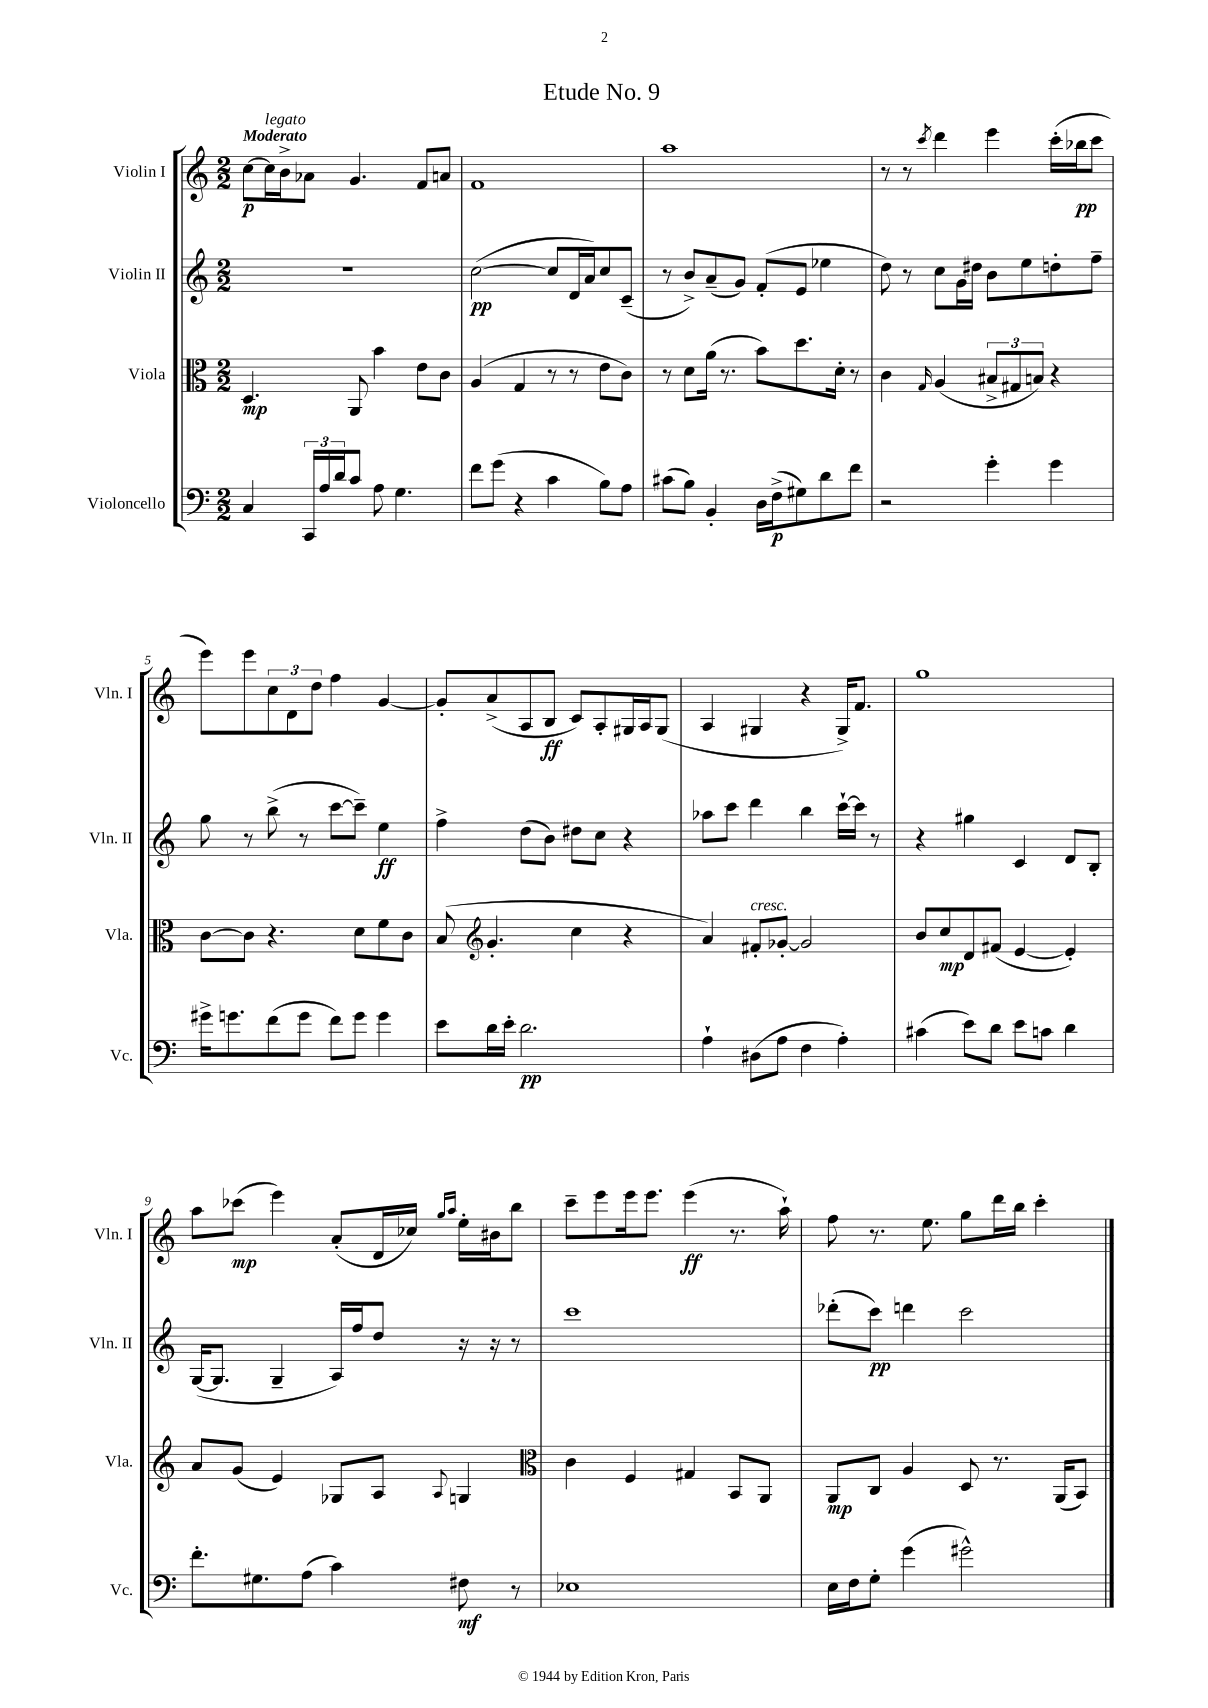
\header { title = "Etude No. 9" }
<<
\new StaffGroup <<
\new Staff = "s0" \with { instrumentName = "Violin I" shortInstrumentName = "Vln. I" } {
    \clef treble \key c \major \numericTimeSignature \time 2/2 \tempo "Moderato"
    c''8~\p c''16^\markup { \italic "legato" } b'16-> aes'8 g'4. f'8 a'8 |
    f'1 |
    a''1 |
    r8 r8 \acciaccatura { c'''8 } d'''4 e'''4 c'''16-.( bes''16\pp c'''8 |
    e'''8) e'''8 \tuplet 3/2 { c''8 d'8 d''8 } f''4 g'4~ |
    g'8-. a'8->( a8 b8\ff c'8) a8-. gis16 a16 gis8( |
    a4 gis4 r4 gis16->) f'8. |
    g''1 |
    a''8 ces'''8\mp( e'''4) a'8-.( d'16 ces''16) \grace { g''16 a''16 } e''16-. bis'16 b''8 |
    c'''8-- e'''8 e'''16 e'''8. e'''4\ff( r8. a''16-!) |
    f''8 r8. e''8. g''8 d'''16 b''16 c'''4-. \bar "|." |
}
\new Staff = "s1" \with { instrumentName = "Violin II" shortInstrumentName = "Vln. II" } {
    \clef treble \key c \major \numericTimeSignature \time 2/2
    R1 |
    c''2~\pp( c''8 d'16 a'16) c''8 c'8--( |
    r8 b'8->) a'8--( g'8) f'8-.( e'8 ees''4 |
    d''8) r8 c''8 g'16 dis''16 b'8 e''8 d''8-. f''8-- |
    g''8 r8 b''8->( r8 c'''8~ c'''8--) e''4\ff |
    f''4-> d''8( b'8) dis''8 c''8 r4 |
    aes''8 c'''8 d'''4 b''4 c'''16~-! c'''16 r8 |
    r4 gis''4 c'4 d'8 b8-. |
    g16~( g8. g4-- a16) f''16 d''8 r16 r16 r8 |
    c'''1 |
    des'''8-.( c'''8\pp) d'''4 c'''2 \bar "|." |
}
\new Staff = "s2" \with { instrumentName = "Viola" shortInstrumentName = "Vla." } {
    \clef alto \key c \major \numericTimeSignature \time 2/2
    d4.\mp a,8 b'4 e'8 c'8 |
    a4( g4 r8 r8 e'8 c'8) |
    r8 d'8 a'16( r8. b'8) d''8. d'16-. r8 |
    c'4 \grace { g16 } a4( \tuplet 3/2 { bis8-> gis8 b8) } r4 |
    c'8~ c'8 r4. d'8 f'8 c'8 |
    b8( \clef treble g'4.-. c''4 r4 |
    a'4) fis'8-.^\markup { \italic "cresc." } ges'8~-. ges'2 |
    b'8 c''8\mp d'8 fis'8( e'4~ e'4-.) |
    a'8 g'8( e'4) ges8 a8 \appoggiatura { a8 } g4 |
    \clef alto c'4 f4 gis4 b,8 a,8 |
    a,8\mp c8 a4 d8 r8. a,16( b,8) \bar "|." |
}
\new Staff = "s3" \with { instrumentName = "Violoncello" shortInstrumentName = "Vc." } {
    \clef bass \key c \major \numericTimeSignature \time 2/2
    c4 \tuplet 3/2 { c,16 a16 d'16 } c'8 a8 g4. |
    f'8 g'8( r4 c'4 b8) a8 |
    cis'8( b8) b,4-. d16 f16->\p( gis8) d'8 f'8 |
    r2 g'4-. g'4 |
    gis'16-> g'8. f'8( g'8 f'8) g'8 g'4 |
    e'8 d'16 e'16-. d'2.\pp |
    a4-! dis8( a8 f4 a4-.) |
    cis'4( e'8) d'8 e'8 c'8 d'4 |
    f'8.-. gis8. a8( c'4) fis8\mf r8 |
    ees1 |
    e16 f16 g8-. g'4( gis'2-^) \bar "|." |
}
>>
>>
